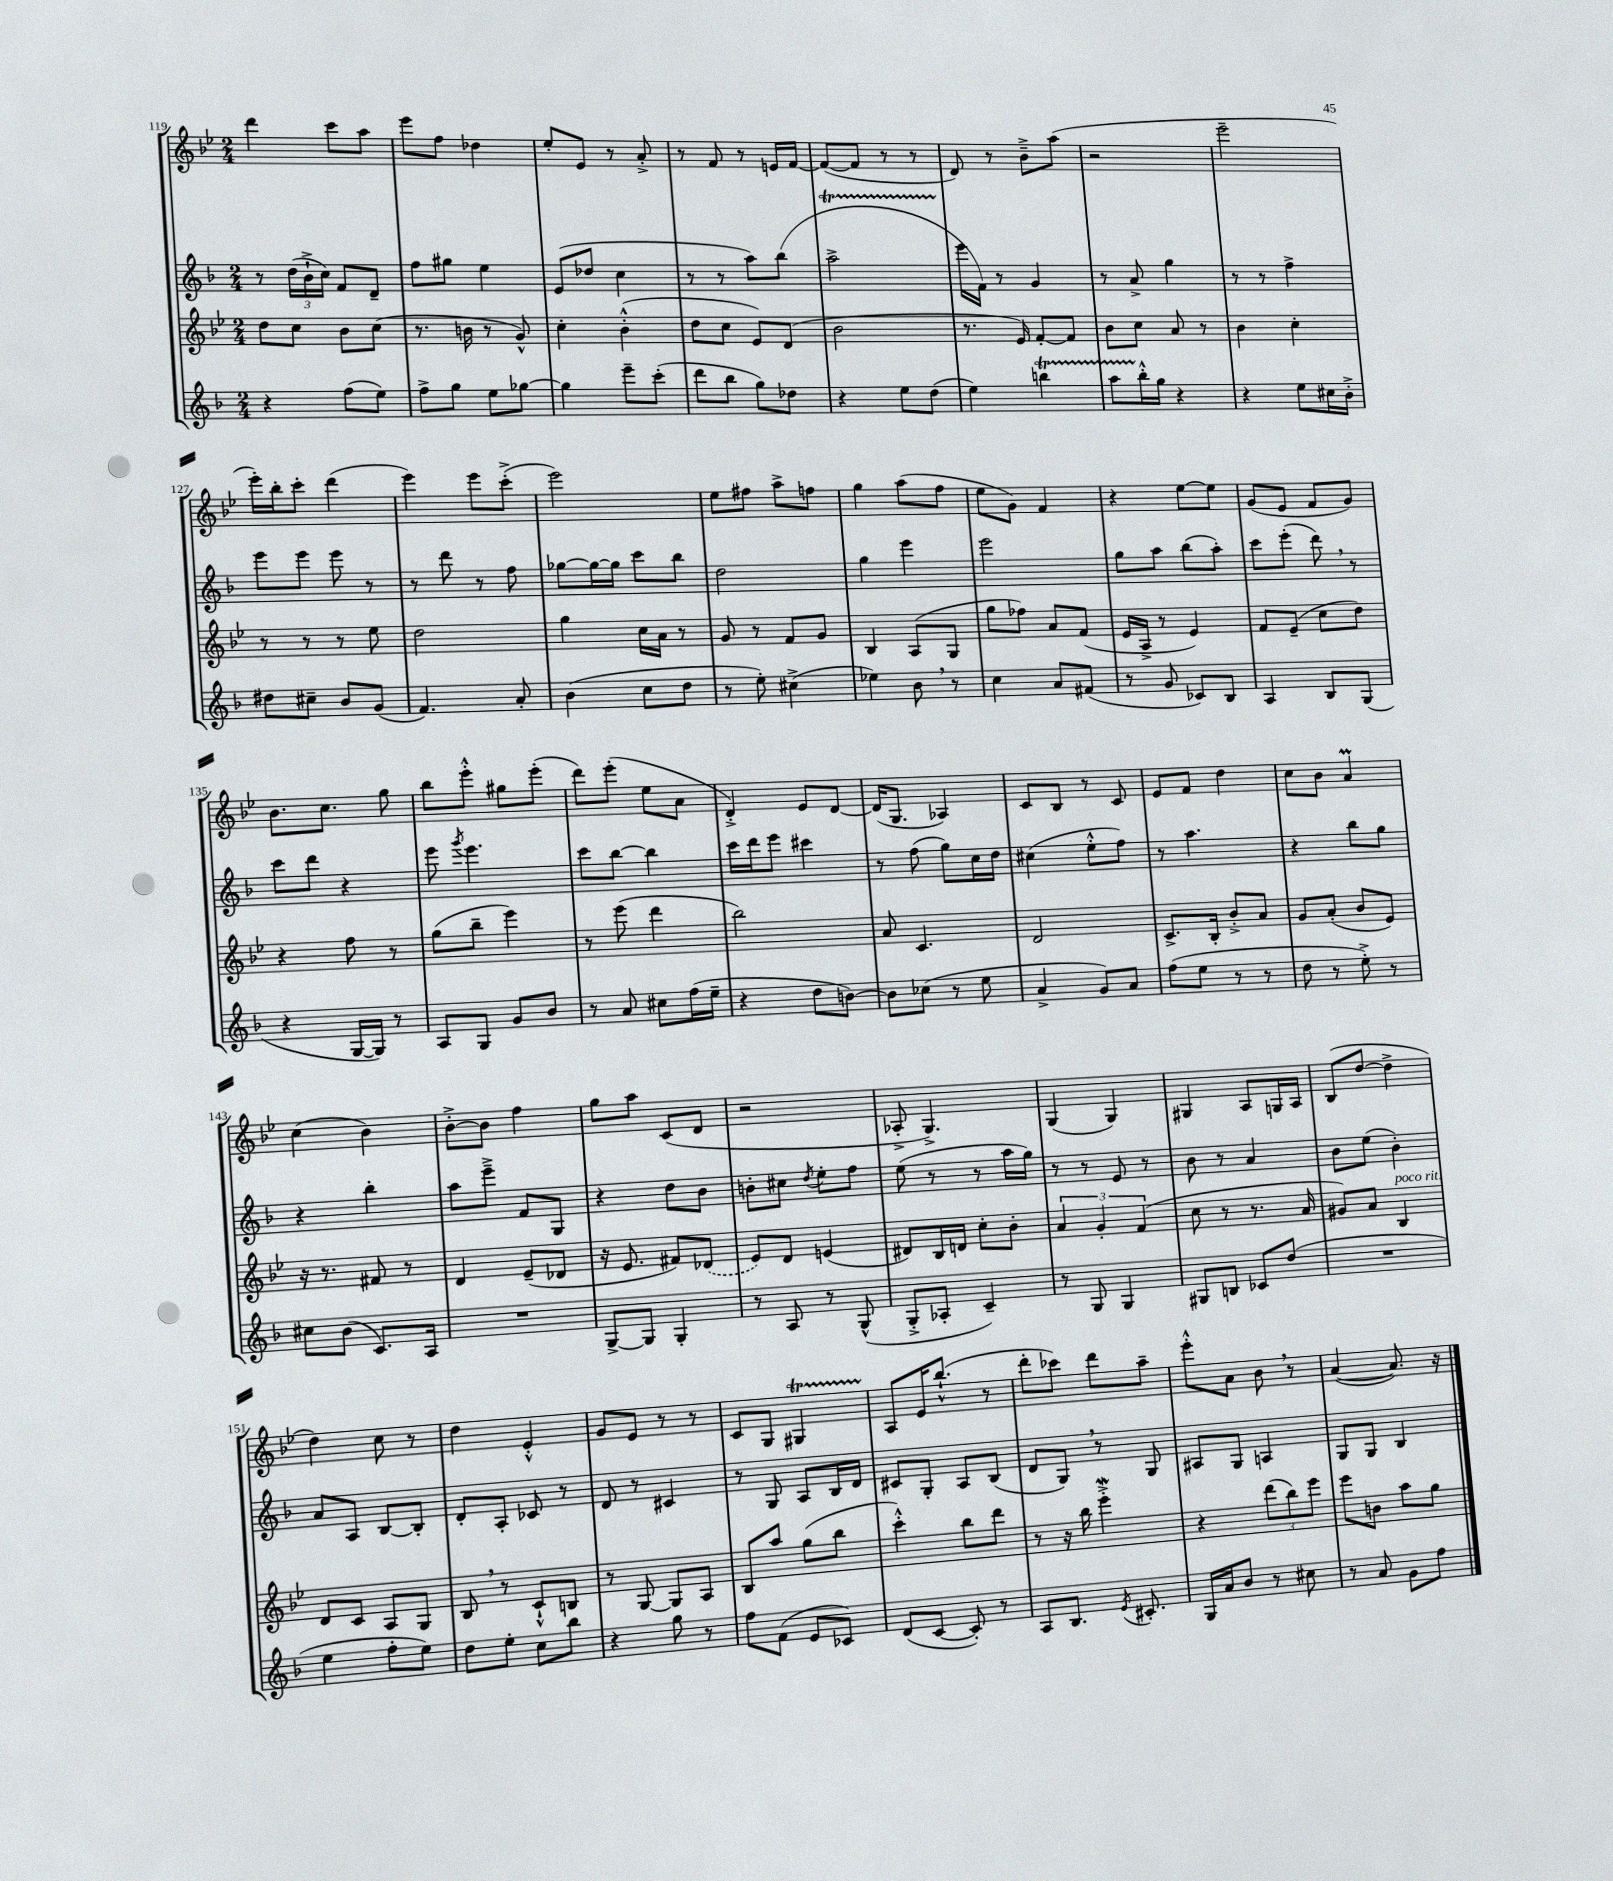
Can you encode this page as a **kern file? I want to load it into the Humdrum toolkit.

**kern	**kern	**kern	**kern
*part4	*part3	*part2	*part1
*staff4	*staff3	*staff2	*staff1
*clefG2	*clefG2	*clefG2	*clefG2
*k[b-]	*k[b-e-]	*k[b-]	*k[b-e-]
*M2/4	*M2/4	*M2/4	*M2/4
=119	=119	=119	=119
4r	8dd\L	8r	4ddd\
.	8cc\J	(24dd\LL	.
.	.	24b-`^\	.
.	.	24cc\JJ)	.
(8ff\L	8b-\L	8f/L	8ccc\L
8ee\J)	(8cc\J	8d~/J	8aa\J
=120	=120	=120	=120
8ff^\L	8.r	8ff\L	8eee-\L
8gg\J	.	8gg#X\J	8ff\J
.	16bn\	.	.
8ee\L	8r	4ee\	4dd-X\
[8gg-X\J	8g^^/)	.	.
=121	=121	=121	=121
4gg-\]	4cc'\	(8e/L	8ee-'/L
.	.	8dd-X/J	8e-/J
8eee~\L	(4b-'^^\	4cc\	8r
(8ccc'\J	.	.	8a'^/
=122	=122	=122	=122
8ddd\L	8dd\L	8r	8r
8bb-\J	8cc\J	8r	8f/
8gg\L)	8e-/L)	8aa\L)	8r
8dd-X\J	(8d/J	(8bb-\J	16en/LL
.	.	.	[16f/JJ
=123	=123	=123	=123
4r	2b-\	2aat^\	(8f/L_
.	.	.	8f/J]
8ee\L	.	.	8r
(8dd\J	.	.	8r
=124	=124	=124	=124
4ee\)	8.r	16eee\LL	8d/)
.	.	16f\JJ)	.
.	.	8r	8r
.	16e-/)	.	.
4bbnt\	[8f'/L	4g/	8b-~^\L
.	8f/J]	.	(8aa\J
=125	=125	=125	=125
8aaTTT\L	8b-\L	8r	2r
16bb-'^^\L	8cc\J	8a^/	.
16gg\JJ	.	.	.
4r	8a/	4gg\	.
.	8r	.	.
=126	=126	=126	=126
4r	4b-\	8r	2eee-~\
.	.	8r	.
8ee\L	4cc'\	4ff^\	.
16cc#X\L	.	.	.
16b-'^\JJ	.	.	.
!!LO:LB:g=z
=127	=127	=127	=127
8dd#X\L	8r	8eee\L	16eee-'\LL)
.	.	.	16bb-'\J
8cc#X~\J	8r	8eee\J	8ccc'\J
8b-/L	8r	8eee\	(4ddd\
(8g/J	8ee-\	8r	.
=128	=128	=128	=128
4.f/)	2dd\	8r	4eee-\)
.	.	8ddd\	.
.	.	8r	8eee-\L
8a'/	.	8ff\	(8ccc'^\J
=129	=129	=129	=129
(4b-\	4gg\	[8gg-X\L	2eee-\)
.	.	16gg-\L_	.
.	.	16gg-\JJ]	.
8cc\L	16cc\LL	8ccc\L	.
.	16a\JJ	.	.
8dd\J	8r	8bb-\J	.
=130	=130	=130	=130
8r	8g/	2dd\	8ee-\L
8ee'\)	8r	.	8ff#X\J
(4cc#X^\	8f/L	.	8aa^\L
.	8g/J	.	8ffn\J
=131	=131	=131	=131
4ee-X\)	4B-/	4gg\	4gg\
8b-,\	(8A/L	4eee\	(8aa\L
8r	8G/J	.	8ff\J
=132	=132	=132	=132
4cc\	8gg\L	2eee\	8ee-\L
.	8ff-X\J)	.	8g\J)
8a/L	8a/L	.	4f/
(8f#X/J	(8f/J	.	.
=133	=133	=133	=133
8r	16e-/LL	8gg\L	4r
.	16A^/JJ	.	.
8g/	8r	8aa\J	.
8c-X/L)	4e-/)	(8bb-\L	[8ee-\L
8B-/J	.	8aa'\J)	8ee-\J]
=134	=134	=134	=134
4A/	8f/L	8ccc\L	(8g/L
.	(8e-~/J	(8eee'\J	8e-/J
8B-/L	8cc\L	8ddd,\)	8f/L
(8G/J	8dd\J)	8r	8g/J)
!!LO:LB:g=z
=135	=135	=135	=135
4r	4r	8ccc\L	8.b-\L
.	.	8ddd\J	.
.	.	.	8.cc\J
[16G/LL	8ff\	4r	.
16G/JJ])	.	.	.
8r	8r	.	8gg\
=136	=136	=136	=136
8A/L	(8gg\L	8eee\	8bb-\L
.	.	8qggg/	.
8G/J	8bb-~\J	4.eee\	8eee-'^^\J
8g/L	4eee-\)	.	8gg#X\L
8b-/J	.	.	(8eee-'\J
=137	=137	=137	=137
8r	8r	8ccc\L	8ddd\L)
8a/	(8eee-\	[8bb-\J	(8eee-'\J
8cc#X\L	4ddd\	4bb-\]	8ee-\L
(16ff\L	.	.	8a\J
16ee~\JJ	.	.	.
=138	=138	=138	=138
4r	2bb-\)	16ccc\LL	4d'^/)
.	.	16ddd\J	.
.	.	8eee\J	.
8dd\L	.	4ccc#X\	8e-/L
[8bn\J)	.	.	[8d/J
=139	=139	=139	=139
8b\L]	8a/	8r	(16d/KL]
.	.	.	8.G/J
(8cc-X\J	4.c/	(8ff\	.
8r	.	8gg\L)	4A-X/)
8ee\	.	16cc\L	.
.	.	16dd\JJ	.
=140	=140	=140	=140
4a^/	2d/	(4cc#X\	8c/L
.	.	.	8B-/J
8g/L)	.	8ee'^^\L	8r
8a/J	.	8ff\J)	8c/
=141	=141	=141	=141
(8ff\L	8.c^/L	8r	8e-/L
8ee\J	.	4.aa\	8f/J
.	16B-'/Jk	.	.
8r	8b-'^/L	.	4dd\
8r	8a/J	.	.
=142	=142	=142	=142
8dd\	8g/L	4r	8cc\L
8r	(8a'/J	.	8b-\J
8ee'^\)	8b-/L	8bb-\L	4am/
8r	8e-/J)	8gg\J	.
!!LO:LB:g=z
=143	=143	=143	=143
8cc#X\L	16r	4r	(4cc\
.	8.r	.	.
(8b-\J	.	.	.
8.c/L)	8f#X/	4bb-'\	4b-\)
.	8r	.	.
16A/Jk	.	.	.
=144	=144	=144	=144
2r	4d/	8aa\L	[8b-'^\L
.	.	8eee~^\J	8b-\J]
.	(8e-~/L	8f/L	4ff\
.	8d-X/J	8G/J	.
=145	=145	=145	=145
[8G^/L	16r	4r	8gg\L
.	8.e-/	.	.
8G/J]	.	.	8aa\J
4G'/	8f#X/L)	8dd\L	(8c/L
.	(8d-X/J	8b-\J	8d/J
=146	=146	=146	=146
8r	8e-/L)	8bn'\L	2r
8A/	8d/J	8cc#X\J	.
.	.	8qdd/	.
8r	(4en/	8ee'\L	.
(8G^^/	.	8ff\J	.
=147	=147	=147	=147
8G'^/L	8d#X/L)	(8ee\	8A-X'^/
8A-X'/J	16B-/L	8r	4.G^/)
.	16dn/JJ	.	.
4c~/)	8cc'\L	8r	.
.	8b-'\J	16aa\LL	.
.	.	16gg\JJ)	.
=148	=148	=148	=148
8r	6a/	8r	(4G/
8G/	.	8r	.
.	6g'/	.	.
4G/	.	8e/	4G/)
.	(6f/	.	.
.	.	8r	.
=149	=149	=149	=149
8G#X/L	8cc\	8b-\	4G#X/
8Bn/J	8r	8r	.
8c-X/L	8.r	4a/	8A/L
(8dd/J	.	.	16Gn/L
.	16a/	.	16A/JJ
=150	=150	=150	=150
2r	8g#X/L)	8b-\L	(8B-/L
.	8a/J	(8ee\J	[8dd/J
!	!LO:TX:a:i:t=poco rit.	!	!
.	4B-/	4b-'\)	4dd^\]
!!LO:LB:g=z
=151	=151	=151	=151
4ee\	8d/L	8a/L	4dd\)
.	8c/J	8A/J	.
8ff'\L	8A/L	[8B-/L	8cc\
8ee\J)	8G/J	8B-'/J]	8r
=152	=152	=152	=152
8dd\L	8B-,/	8d'/L	4dd\
8ee'\J	8r	8A'/J	.
8cc\L	8c`^^/L	8c-X/	4e-'^^/
8bb-\J	8Bn/J	8r	.
=153	=153	=153	=153
4r	8r	8d/	8g/L
.	[8G/	8r	8e-/J
8gg\	8G/L]	4c#X/	8r
8r	8A/J	.	8r
=154	=154	=154	=154
8ff\L	8B-/L	8r	8c/L
(8f\J	8aa/J	8G/	8G/J
8e/L	(8gg\L	8A/L	4G#Xt/
8c-X/J)	8bb-\J	16B-/L	.
.	.	16d/JJ	.
=155	=155	=155	=155
(8d/L	4ccc'^^\)	8c#X/L	8A/L
[8c/J	.	8G'/J	16e-/K
.	.	.	(8.bb-`^^/J
8c'/])	8bb-\L	8A/L	.
8r	8ddd\J	(8B-/J	8r
=156	=156	=156	=156
8A/L	8r	8d/L	8ddd'\L
8.B-/J	16r	8G,/J)	8ccc-X\J)
.	16bb-\	.	.
.	4eee-w'^\	8r	8ddd\L
8qe/	.	.	.
8.c#X'/	.	.	.
.	.	8G/	8aa~\J
=157	=157	=157	=157
16G/LL	4r	8A#X/L	8eee-'^^\L
16a/J	.	.	.
8b-/J	.	8G/J	8a\J
8r	(12ddd\L	4An/	8b-,\
.	12bb-\)	.	.
8cc#X\	.	.	8r
.	12eee-\J	.	.
=158	=158	=158	=158
8r	8eee-\L	8G/L	([4a/
8a/	8bn\J	8G/J	.
8g\L	8aa\L	4B-/	8.a/])
8ff\J	8gg\J	.	.
.	.	.	16r
==	==	==	==
*-	*-	*-	*-
